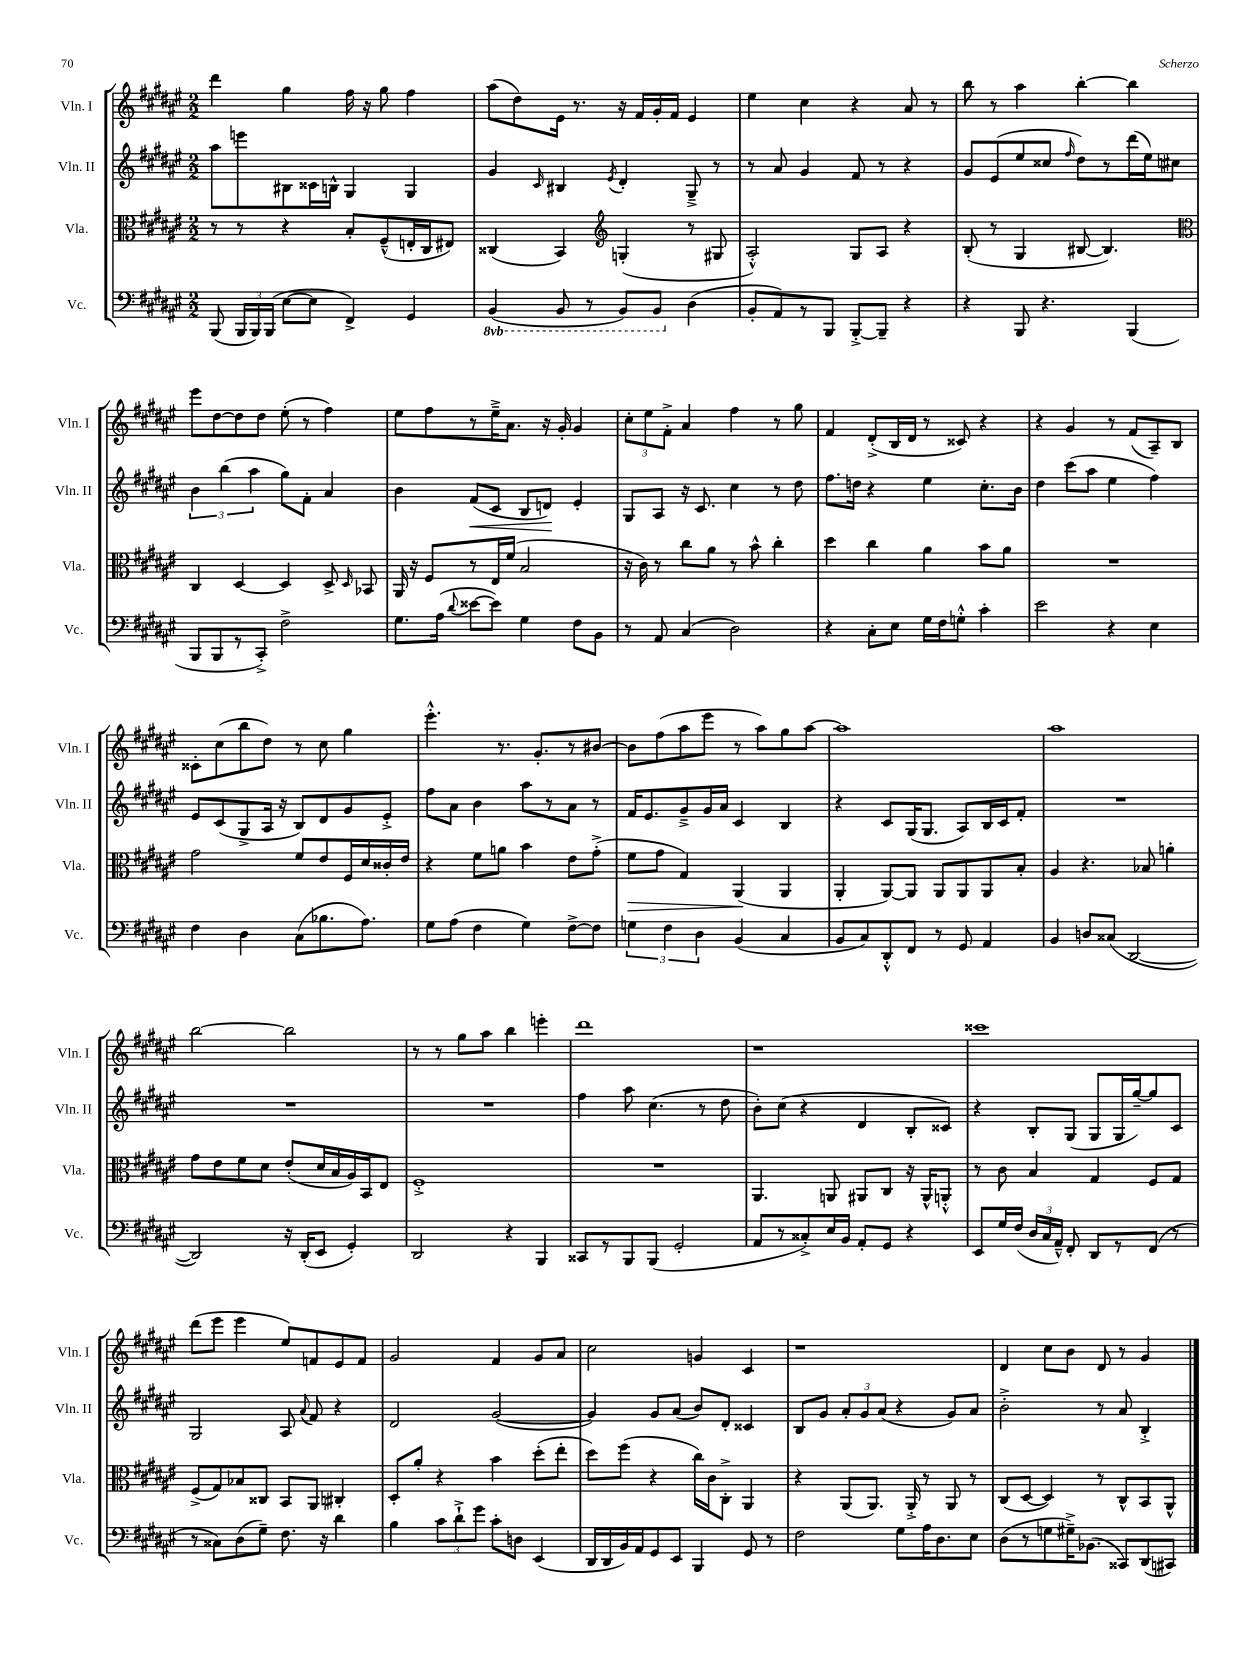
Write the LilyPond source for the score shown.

<<
\new StaffGroup <<
\new Staff = "s0" \with { instrumentName = "Vln. I" shortInstrumentName = "Vln. I" } {
    \clef treble \key fis \major \numericTimeSignature \time 2/2
    \autoBeamOff dis'''4 gis''4 fis''16 r16 gis''8 fis''4 |
    ais''8[( dis''8) eis'16] r8. r16 fis'16[ gis'16-. fis'16] eis'4 |
    eis''4 cis''4 r4 ais'8 r8 |
    b''8 r8 ais''4 b''4~-. b''4 |
    eis'''8[ dis''8~ dis''8 dis''8] eis''8-.( r8 fis''4) |
    eis''8[ fis''8 r8 eis''16---> ais'8.] r16 gis'16-. gis'4 |
    \tuplet 3/2 { cis''8[-. eis''8 fis'8]-.-> } ais'4 fis''4 r8 gis''8 |
    fis'4 dis'8[-.->( b16 dis'16] r8 cisis'8) r4 |
    r4 gis'4 r8 fis'8[( ais8--) b8] |
    cisis'8[-. cis''8( b''8 dis''8]) r8 cis''8 gis''4 |
    eis'''4.-.-^ r8. gis'8.[-. r8 bis'8]~ |
    bis'8[ fis''8( ais''8 eis'''8] r8 ais''8[) gis''8 ais''8]~ |
    ais''1 |
    ais''1 |
    b''2~ b''2 |
    r8 r8 gis''8[ ais''8] b''4 e'''4-. |
    dis'''1 |
    r1 |
    cisis'''1 |
    dis'''8[( eis'''8] eis'''4 eis''8[) f'8 eis'8 f'8] |
    gis'2 fis'4 gis'8[ ais'8] |
    cis''2 g'4 cis'4 |
    r1 |
    dis'4 cis''8[ b'8] dis'8 r8 gis'4 \bar "|." |
}
\new Staff = "s1" \with { instrumentName = "Vln. II" shortInstrumentName = "Vln. II" } {
    \clef treble \key fis \major \numericTimeSignature \time 2/2
    \autoBeamOff ais''8[ e'''8 bis8 cisis'16 b16]-^ gis4 gis4 |
    gis'4 \grace { cis'16 } bis4 \acciaccatura { eis'8 } dis'4-. gis8---> r8 |
    r8 ais'8 gis'4 fis'8 r8 r4 |
    gis'8[ eis'8( eis''8 cisis''8] \grace { fis''16 } dis''8[) r8 dis'''16( eis''16) cis''8] |
    \tuplet 3/2 { b'4 b''4( ais''4 } gis''8[) fis'8]-. ais'4 |
    b'4 fis'8[\<( cis'8] b8[ d'8]\!) eis'4-. |
    gis8[ ais8] r16 cis'8. cis''4 r8 dis''8 |
    fis''8.[ d''16] r4 eis''4 cis''8.[-. b'16] |
    dis''4 cis'''8[( ais''8] eis''4 fis''4) |
    eis'8[ cis'8( gis8-> ais16] r16 b8[) dis'8 gis'8 eis'8]-.-> |
    fis''8[ ais'8] b'4 ais''8[ r8 ais'8] r8 |
    fis'16[ eis'8. gis'8---> gis'16 ais'16] cis'4 b4 |
    r4 cis'8[ gis16( gis8.] ais8[) b16 cis'16 fis'8]-. |
    R1 |
    R1 |
    R1 |
    fis''4 ais''8 cis''4.( r8 dis''8 |
    b'8[-.) cis''8]( r4 dis'4 b8[-. cisis'8]) |
    r4 b8[-. gis8]( gis8[ gis16 gis''16~--) gis''8 cis'8] |
    gis2 ais8 \appoggiatura { ais'8 } fis'8 r4 |
    dis'2 gis'2~( |
    gis'4) gis'8[ ais'8]( b'8[) dis'8]-. cisis'4 |
    b8[ gis'8] \tuplet 3/2 { ais'8[-. gis'8 ais'8]( } r4 gis'8[) ais'8] |
    b'2-.-> r8 ais'8 b4-.-> \bar "|." |
}
\new Staff = "s2" \with { instrumentName = "Vla." shortInstrumentName = "Vla." } {
    \clef alto \key fis \major \numericTimeSignature \time 2/2
    \autoBeamOff r8 r8 r4 b8[-. fis8---^( e16-. cis16 eis8]) |
    cisis4( b,4) \clef treble g4-.( r8 gis8 |
    ais2-.-^) gis8[ ais8] r4 |
    b8-.( r8 gis4 bis8~ bis4.) |
    \clef alto cis4 dis4~ dis4 dis8-> \grace { dis16 } bes,8 |
    ais,16 r16 fis8[ r8 eis16 fis'16]( b2 |
    r16 cis'16) r8 cis''8[ ais'8] r8 b'8-^ cis''4-. |
    dis''4 cis''4 ais'4 b'8[ ais'8] |
    R1 |
    gis'2 fis'8[ eis'8 fis16 dis'16 cisis'16-. eis'16] |
    r4 fis'8[ a'8] b'4 eis'8[ gis'8]-.->( |
    fis'8[\> gis'8] gis4) ais,4\!( ais,4 |
    ais,4-. ais,8[~) ais,8] ais,8[ ais,8 ais,8 b8]-. |
    ais4 r4. bes8 a'4-. |
    gis'8[ eis'8 fis'8 dis'8] eis'8[-.( dis'16 b16 ais16) b,16 eis8] |
    fis1-.-> |
    R1 |
    ais,4. a,8 ais,8[ cis8] r16 ais,16[-^ a,8]-.-^ |
    r8 cis'8 b4 gis4 fis8[ gis8] |
    fis8[->( gis8) bes8 cisis8] b,8[ ais,8] cis4-. |
    dis8[-. ais'8]-. r4 b'4 dis''8[-.( eis''8]-. |
    dis''8[) fis''8]( r4 cis''16[) cis'16 cis8]-.-> ais,4 |
    r4 ais,8[( ais,8.]) ais,16-.-> r8 ais,8 r8 |
    cis8[( dis8]~ dis4) r8 cis8[-^ b,8 ais,8]-^ \bar "|." |
}
\new Staff = "s3" \with { instrumentName = "Vc." shortInstrumentName = "Vc." } {
    \clef bass \key fis \major \numericTimeSignature \time 2/2 \set Staff.ottavationMarkups = #ottavation-simple-ordinals
    \autoBeamOff b,,8( \tuplet 3/2 { b,,16[ b,,16) b,,16]( } eis8[~ eis8] fis,4->) gis,4 |
    \ottava #-1 b,,4( b,,8 r8 b,,8[) b,,8] \ottava #0 dis4( |
    b,8[-. ais,8) r8 b,,8] b,,8[~-.-> b,,8]-- r4 |
    r4 b,,8 r4. b,,4( |
    b,,8[ b,,8 r8 cis,8]-.->) fis2-> |
    gis8.[ ais16]( \appoggiatura { dis'8 } eisis'8[~ eisis'8]) gis4 fis8[ b,8] |
    r8 ais,8 cis4( dis2) |
    r4 cis8[-. eis8] gis16[ fis16 g8]-.-^ cis'4-. |
    eis'2 r4 eis4 |
    fis4 dis4 cis8[( bes8. ais8.]) |
    gis8[ ais8]( fis4 gis4) fis8[~-> fis8] |
    \tuplet 3/2 { g4 fis4 dis4 } b,4( cis4 |
    b,8[ cis8) dis,8-.-^ fis,8] r8 gis,8 ais,4 |
    b,4 d8[ cisis8]( dis,2~ |
    dis,2) r16 dis,16[-.( eis,8] gis,4-.) |
    dis,2 r4 b,,4 |
    cisis,8[ r8 b,,8 b,,8]( gis,2-. |
    ais,8[ r8 cisis8-.->) eis16 b,16] ais,8[-. gis,8] r4 |
    eis,8[ gis16 fis16]( \tuplet 3/2 { dis16[ cis16 ais,16]---^) } fis,8-. dis,8[ r8 fis,8]( r8 |
    r8 cisis8[) dis8( gis8]--) fis8. r16 dis'4 |
    b4 \tuplet 3/2 { cis'8[ dis'8-!-> gis'8] } cis'8[-. d8] eis,4( |
    dis,16[ dis,16 b,16) ais,16 gis,8 eis,8] b,,4 gis,8 r8 |
    fis2 gis8[ ais16 dis8. eis8] |
    dis8[( r8 g8 gis16--->) bes,8.]( cisis,8[) dis,8( cis,8]) \bar "|." |
}
>>
>>
\layout { \context { \Score \remove "Bar_number_engraver" } }
